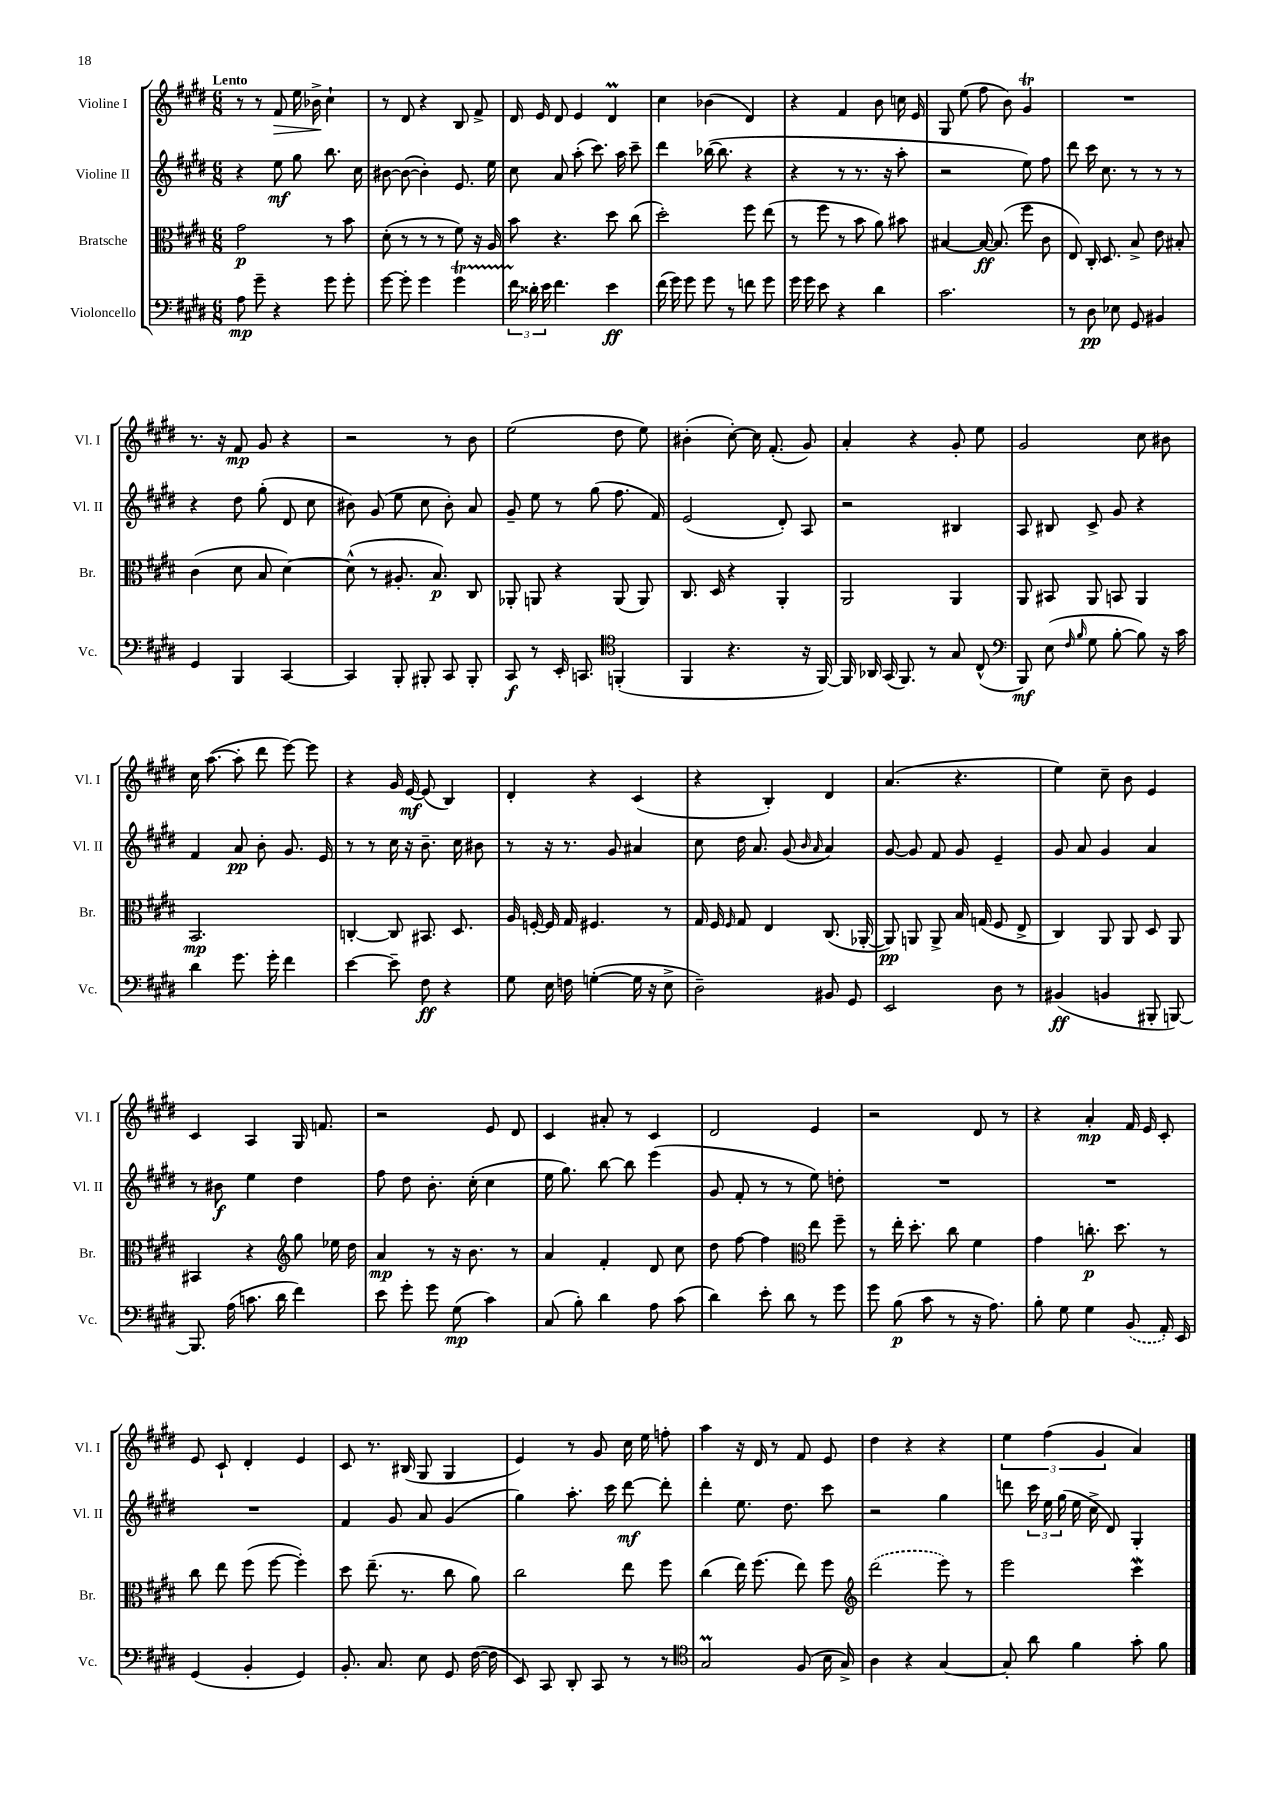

**kern	**dynam	**kern	**dynam	**kern	**dynam	**kern	**dynam
*part4	*part4	*part3	*part3	*part2	*part2	*part1	*part1
*staff4	*staff4	*staff3	*staff3	*staff2	*staff2	*staff1	*staff1
*I"Violoncello	*	*I"Bratsche	*	*I"Violine II	*	*I"Violine I	*
*I'Vc.	*	*I'Br.	*	*I'Vl. II	*	*I'Vl. I	*
*clefF4	*	*clefC3	*	*clefG2	*	*clefG2	*
*k[f#c#g#d#]	*	*k[f#c#g#d#]	*	*k[f#c#g#d#]	*	*k[f#c#g#d#]	*
*M6/8	*	*M6/8	*	*M6/8	*	*M6/8	*
=1	=1	=1	=1	=1	=1	=1	=1
!	!	!	!	!	!	!LO:TX:a:B:t=Lento	!
8A\	mp	2g#\	p	4r	.	8r	.
8g#~\	.	.	.	.	.	8r	.
!	!	!	!	!	!	!	!LO:HP:b
4r	.	.	.	8ee\	mf	8f#/	>
.	.	.	.	8gg#\	.	16ee\	.
.	.	.	.	.	.	16b-X^\	.
8g#\	.	8r	.	8.bb\	.	4cc#`\	]
8g#'\	.	8b\	.	.	.	.	.
.	.	.	.	16cc#\	.	.	.
=2	=2	=2	=2	=2	=2	=2	=2
[8g#\	.	(8d#'\	.	[8b#X\	.	8r	.
8g#'\]	.	8r	.	(8b#\_	.	8d#/	.
4g#\	.	8r	.	4b#'\])	.	4r	.
.	.	8r	.	.	.	.	.
4g#t\	.	8f#\)	.	8.e/	.	8B/	.
.	.	16r	.	.	.	8f#^/	.
.	.	16A/	.	16ee\	.	.	.
=3	=3	=3	=3	=3	=3	=3	=3
24f#TTT\	.	8b\	.	8cc#\	.	16d#/	.
24d##X'\	.	.	.	.	.	.	.
.	.	.	.	.	.	16e/	.
24e\	.	.	.	.	.	.	.
4.f#\	.	4.r	.	8a/	.	8d#/	.
.	.	.	.	(8aa'\	.	4e/	.
.	.	.	.	8.ccc#\)	.	.	.
4e\	ff	8dd#\	.	.	.	4d#m/	.
.	.	.	.	16aa\	.	.	.
.	.	(8cc#\	.	8ccc#~\	.	.	.
=4	=4	=4	=4	=4	=4	=4	=4
(16f#\	.	2dd#'\)	.	4ddd#\	.	4cc#\	.
16g#\)	.	.	.	.	.	.	.
8g#\	.	.	.	.	.	.	.
8g#\	.	.	.	([16bb-X\	.	(4b-X\	.
.	.	.	.	8.bb-\]	.	.	.
8r	.	.	.	.	.	.	.
8fn\	.	8ff#\	.	4r	.	4d#/)	.
8g#\	.	(8ee\	.	.	.	.	.
=5	=5	=5	=5	=5	=5	=5	=5
16g#\	.	8r	.	4r	.	4r	.
16g#\	.	.	.	.	.	.	.
8e\	.	8ff#\	.	.	.	.	.
4r	.	8r	.	8r	.	4f#/	.
.	.	8b\	.	8.r	.	.	.
4d#\	.	8a\)	.	.	.	8b\	.
.	.	.	.	16r	.	.	.
.	.	8b#X\	.	8aa'\	.	16ccn\	.
.	.	.	.	.	.	16e/	.
=6	=6	=6	=6	=6	=6	=6	=6
2.c#\	.	[4B#X/	.	2r	.	8G#/	.
.	.	.	.	.	.	(8ee\	.
.	.	16B#/_	ff	.	.	8ff#\	.
.	.	(8.B#/]	.	.	.	.	.
.	.	.	.	.	.	8b\)	.
.	.	8ff#\	.	8ee\)	.	4g#t/	.
.	.	8c#\	.	8ff#\	.	.	.
=7	=7	=7	=7	=7	=7	=7	=7
8r	.	8E/)	.	8ddd#\	.	2.r	.
8D#\	pp	16C#'/	.	16ccc#\	.	.	.
.	.	8.D#/	.	8.cc#\	.	.	.
8E-X\	.	.	.	.	.	.	.
8GG#/	.	8B^/	.	8r	.	.	.
4BB#X/	.	8e\	.	8r	.	.	.
.	.	8B#X'/	.	8r	.	.	.
!!LO:LB:g=z
=8	=8	=8	=8	=8	=8	=8	=8
4GG#/	.	(4c#\	.	4r	.	8.r	.
.	.	.	.	.	.	16r	.
4BBB/	.	8d#\	.	8dd#\	.	8f#/	mp
.	.	8B/	.	(8gg#'\	.	8g#/	.
[4CC#/	.	[4d#\)	.	8d#/	.	4r	.
.	.	.	.	8cc#\	.	.	.
=9	=9	=9	=9	=9	=9	=9	=9
4CC#/]	.	(8d#^^\]	.	8b#X\)	.	2r	.
.	.	8r	.	(8g#/	.	.	.
8BBB'/	.	8.A#X'/	.	8ee\	.	.	.
8BBB#X'/	.	.	.	8cc#\	.	.	.
.	.	8.B/)	p	.	.	.	.
8CC#/	.	.	.	8b#'\)	.	8r	.
8BBB#'/	.	8C#/	.	8a/	.	8b\	.
=10	=10	=10	=10	=10	=10	=10	=10
8CC#/	f	8AA-X'/	.	8g#~/	.	(2ee\	.
8r	.	8AAn/	.	8ee\	.	.	.
16EE'/	.	4r	.	8r	.	.	.
8.CCn/	.	.	.	.	.	.	.
.	.	.	.	(8gg#\	.	.	.
*clefC4	*	*	*	*	*	*	*
(4FFn'/	.	(8AA/	.	8.ff#\	.	8dd#\	.
.	.	8AA/)	.	.	.	8ee\)	.
.	.	.	.	16f#/)	.	.	.
=11	=11	=11	=11	=11	=11	=11	=11
4FF#/	.	8.C#/	.	(2e/	.	(4b#X'\	.
.	.	16D#/	.	.	.	.	.
4.r	.	4r	.	.	.	[8cc#'\)	.
.	.	.	.	.	.	16cc#\]	.
.	.	.	.	.	.	(8.f#'/	.
.	.	4AA'/	.	8d#'/)	.	.	.
16r	.	.	.	8A/	.	8g#/)	.
[16FF#/)	.	.	.	.	.	.	.
=12	=12	=12	=12	=12	=12	=12	=12
16FF#/]	.	2AA/	.	2r	.	4a'/	.
16AA-X/	.	.	.	.	.	.	.
(16GG#/	.	.	.	.	.	.	.
8.FF#/)	.	.	.	.	.	.	.
.	.	.	.	.	.	4r	.
8r	.	.	.	.	.	.	.
8G#/	.	4AA/	.	4B#X/	.	8g#'/	.
(8C#^^/	.	.	.	.	.	8ee\	.
=13	=13	=13	=13	=13	=13	=13	=13
*clefF4	*	*	*	*	*	*	*
8BBB/)	mf	8AA/	.	8A/	.	2g#/	.
(8E\	.	8BB#X/	.	8B#X/	.	.	.
16qqF#/	.	.	.	.	.	.	.
16qqB/	.	.	.	.	.	.	.
8G#\	.	8AA/	.	8c#^/	.	.	.
[8B'\	.	8BBn/	.	8g#/	.	.	.
8B\])	.	4AA/	.	4r	.	8cc#\	.
16r	.	.	.	.	.	8b#X\	.
16c#\	.	.	.	.	.	.	.
!!LO:LB:g=z
=14	=14	=14	=14	=14	=14	=14	=14
4d#\	.	2.BB/	mp	4f#/	.	16cc#\	.
.	.	.	.	.	.	([8.aa\	.
8.g#\	.	.	.	8a/	pp	8aa'\]	.
.	.	.	.	8b'\	.	8ddd#\	.
16g#'\	.	.	.	.	.	.	.
4f#\	.	.	.	8.g#/	.	[8eee\)	.
.	.	.	.	.	.	8eee\]	.
.	.	.	.	16e/	.	.	.
=15	=15	=15	=15	=15	=15	=15	=15
[4e\	.	[4Cn'/	.	8r	.	4r	.
.	.	.	.	8r	.	.	.
8e~\]	.	8C/]	.	16cc#\	.	16g#/	.
.	.	.	.	16r	.	[16e/	mf
8F#\	ff	8.BB#X/	.	8.b~\	.	(8e/]	.
4r	.	.	.	.	.	4B/)	.
.	.	8.D#/	.	16cc#\	.	.	.
.	.	.	.	8b#X\	.	.	.
=16	=16	=16	=16	=16	=16	=16	=16
8G#\	.	16A/	.	8r	.	4d#'/	.
.	.	[16Fn'/	.	.	.	.	.
16E\	.	16F/]	.	16r	.	.	.
16Fn\	.	16G#/	.	8.r	.	.	.
([4Gn'\	.	4.F#X/	.	.	.	4r	.
.	.	.	.	8g#/	.	.	.
16G\]	.	.	.	4a#X/	.	(4c#/	.
16r	.	.	.	.	.	.	.
8E^\	.	8r	.	.	.	.	.
=17	=17	=17	=17	=17	=17	=17	=17
2D#~\)	.	16G#/	.	8cc#\	.	4r	.
.	.	16F#/	.	.	.	.	.
.	.	16qqF#/	.	.	.	.	.
.	.	8G#/	.	16dd#\	.	.	.
.	.	.	.	8.a/	.	.	.
.	.	4E/	.	.	.	4B'/)	.
.	.	.	.	(8g#/	.	.	.
.	.	.	.	16qqb/	.	.	.
.	.	.	.	16qqa/	.	.	.
8BB#X/	.	(8.C#/	.	4a/)	.	4d#/	.
8GG#/	.	.	.	.	.	.	.
.	.	[16AA-X'/	.	.	.	.	.
=18	=18	=18	=18	=18	=18	=18	=18
2EE/	.	8AA-/])	pp	[8g#/	.	(4.a/	.
.	.	8AAn/	.	8g#/]	.	.	.
.	.	8AA^/	.	8f#/	.	.	.
.	.	16B/	.	8g#/	.	4.r	.
.	.	(16Gn/	.	.	.	.	.
8D#\	.	8F#/	.	4e~/	.	.	.
8r	.	8E^/	.	.	.	.	.
=19	=19	=19	=19	=19	=19	=19	=19
(4BB#X/	ff	4C#/)	.	8g#/	.	4ee\)	.
.	.	.	.	8a/	.	.	.
4BBn/	.	8AA/	.	4g#/	.	8cc#~\	.
.	.	8AA/	.	.	.	8b\	.
8BBB#X'/	.	8D#/	.	4a/	.	4e/	.
[8BBBn/)	.	8AA/	.	.	.	.	.
!!LO:LB:g=z
=20	=20	=20	=20	=20	=20	=20	=20
8.BBB/]	.	4BB#X/	.	8r	.	4c#/	.
.	.	.	.	8b#X\	f	.	.
(16A\	.	.	.	.	.	.	.
8.cn\	.	4r	.	4ee\	.	4A/	.
16d#\	.	.	.	.	.	.	.
*	*	*clefG2	*	*	*	*	*
4f#\)	.	8gg#\	.	4dd#\	.	16G#/	.
.	.	.	.	.	.	8.fn/	.
.	.	16ee-X\	.	.	.	.	.
.	.	16dd#\	.	.	.	.	.
=21	=21	=21	=21	=21	=21	=21	=21
8e\	.	4a/	mp	8ff#\	.	2r	.
8g#'\	.	.	.	8dd#\	.	.	.
8g#\	.	8r	.	8.b'\	.	.	.
(8G#\	mp	16r	.	.	.	.	.
.	.	8.b\	.	(16cc#'\	.	.	.
4c#\)	.	.	.	4cc#\	.	8e/	.
.	.	8r	.	.	.	8d#/	.
=22	=22	=22	=22	=22	=22	=22	=22
(8C#/	.	4a/	.	16ee\	.	4c#/	.
.	.	.	.	8.gg#\)	.	.	.
8B'\)	.	.	.	.	.	.	.
4d#\	.	4f#'/	.	[8bb\	.	8a#X'/	.
.	.	.	.	8bb\]	.	8r	.
8A\	.	8d#/	.	(4eee\	.	4c#/	.
(8c#\	.	8cc#\	.	.	.	.	.
=23	=23	=23	=23	=23	=23	=23	=23
4d#\)	.	8dd#\	.	8g#/	.	2d#/	.
.	.	[8ff#\	.	8f#'/	.	.	.
8e'\	.	4ff#\]	.	8r	.	.	.
8d#\	.	.	.	8r	.	.	.
*	*	*clefC3	*	*	*	*	*
8r	.	8ee\	.	8ee\)	.	4e/	.
8g#\	.	8ff#~\	.	8ddn'\	.	.	.
=24	=24	=24	=24	=24	=24	=24	=24
8g#\	.	8r	.	2.r	.	2r	.
(8B\	p	16ee'\	.	.	.	.	.
.	.	8.dd#'\	.	.	.	.	.
8c#\	.	.	.	.	.	.	.
8r	.	8cc#\	.	.	.	.	.
16r	.	4f#\	.	.	.	8d#/	.
8.A\)	.	.	.	.	.	.	.
.	.	.	.	.	.	8r	.
=25	=25	=25	=25	=25	=25	=25	=25
8B'\	.	4g#\	.	2.r	.	4r	.
8G#\	.	.	.	.	.	.	.
4G#\	.	8.ccn'\	p	.	.	4a'/	mp
.	.	8.dd#\	.	.	.	.	.
(8BB/	.	.	.	.	.	16f#/	.
.	.	.	.	.	.	16e/	.
16AA'/)	.	8r	.	.	.	8c#'/	.
16EE/	.	.	.	.	.	.	.
!!LO:LB:g=z
=26	=26	=26	=26	=26	=26	=26	=26
(4GG#/	.	8cc#\	.	2.r	.	8e/	.
.	.	8ee\	.	.	.	8c#`/	.
4BB'/	.	(8ff#\	.	.	.	4d#'/	.
.	.	[8ff#\	.	.	.	.	.
4GG#/)	.	4ff#'\])	.	.	.	4e/	.
=27	=27	=27	=27	=27	=27	=27	=27
8.BB'/	.	8dd#\	.	4f#/	.	8c#/	.
.	.	(8.ee~\	.	.	.	8.r	.
8.C#/	.	.	.	.	.	.	.
.	.	.	.	8g#/	.	.	.
.	.	8.r	.	.	.	(16B#X/	.
8E\	.	.	.	8a/	.	8G#/	.
8GG#/	.	8cc#\	.	(4g#/	.	4G#/	.
([16F#\	.	8a\)	.	.	.	.	.
16F#\]	.	.	.	.	.	.	.
=28	=28	=28	=28	=28	=28	=28	=28
8EE/)	.	2cc#\	.	4gg#\)	.	4e/)	.
8CC#/	.	.	.	.	.	.	.
8DD#'/	.	.	.	8.aa'\	.	8r	.
8CC#/	.	.	.	.	.	8g#/	.
.	.	.	.	16ccc#\	.	.	.
8r	.	8ee\	.	[8ddd#\	mf	16cc#\	.
.	.	.	.	.	.	16ee\	.
8r	.	8ff#\	.	8ddd#'\]	.	8ffn'\	.
=29	=29	=29	=29	=29	=29	=29	=29
*clefC4	*	*	*	*	*	*	*
2G#m/	.	(4cc#\	.	4ddd#'\	.	4aa\	.
.	.	16ee\)	.	8.ee\	.	16r	.
.	.	(8.ff#\	.	.	.	16d#/	.
.	.	.	.	.	.	8r	.
.	.	.	.	8.dd#\	.	.	.
(8F#/	.	8ee\)	.	.	.	8f#/	.
16B\	.	8ff#\	.	8ccc#\	.	8e/	.
16G#^/)	.	.	.	.	.	.	.
=30	=30	=30	=30	=30	=30	=30	=30
*	*	*clefG2	*	*	*	*	*
4A\	.	(2ddd#\	.	2r	.	4dd#\	.
4r	.	.	.	.	.	4r	.
[4G#/	.	8eee\)	.	4gg#\	.	4r	.
.	.	8r	.	.	.	.	.
=31	=31	=31	=31	=31	=31	=31	=31
8G#'/]	.	2eee\	.	8dddn\	.	6ee\	.
8a\	.	.	.	24ccc#\	.	.	.
.	.	.	.	24ee\	.	(6ff#\	.
.	.	.	.	(24gg#\	.	.	.
4f#\	.	.	.	16ee\	.	.	.
.	.	.	.	16cc#^\	.	.	.
.	.	.	.	.	.	6g#/	.
.	.	.	.	8d#/)	.	.	.
8g#'\	.	4ccc#W\	.	4G#'/	.	4a/)	.
8f#\	.	.	.	.	.	.	.
==	==	==	==	==	==	==	==
*-	*-	*-	*-	*-	*-	*-	*-
